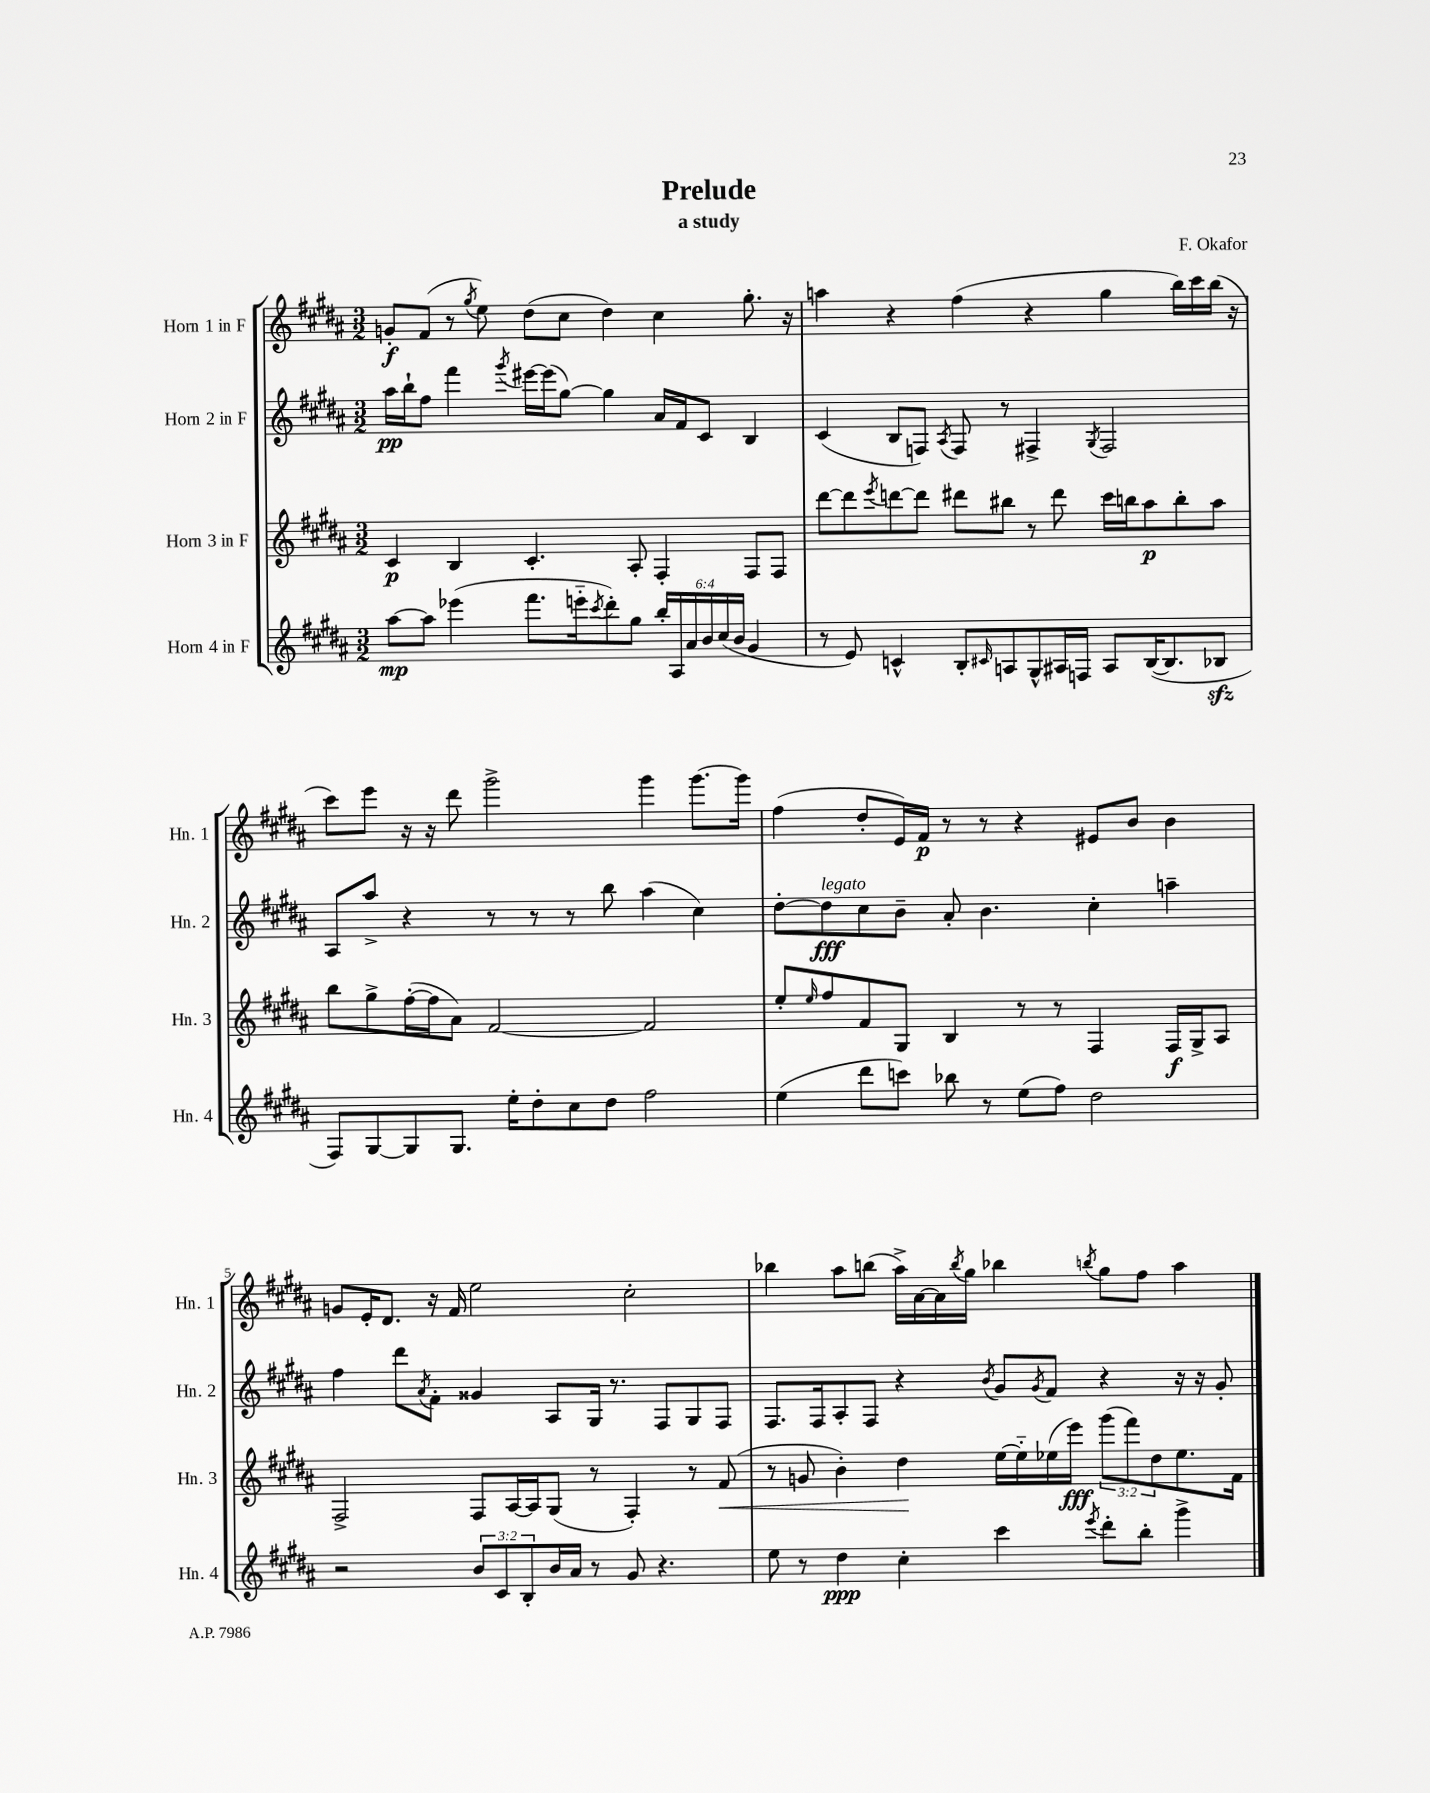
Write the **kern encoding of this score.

**kern	**dynam	**kern	**dynam	**kern	**dynam	**kern	**dynam
*part4	*part4	*part3	*part3	*part2	*part2	*part1	*part1
*staff4	*staff4	*staff3	*staff3	*staff2	*staff2	*staff1	*staff1
*I"Horn 4 in F	*	*I"Horn 3 in F	*	*I"Horn 2 in F	*	*I"Horn 1 in F	*
*I'Hn. 4	*	*I'Hn. 3	*	*I'Hn. 2	*	*I'Hn. 1	*
*clefG2	*	*clefG2	*	*clefG2	*	*clefG2	*
*k[f#c#g#d#a#]	*	*k[f#c#g#d#a#]	*	*k[f#c#g#d#a#]	*	*k[f#c#g#d#a#]	*
*M3/2	*	*M3/2	*	*M3/2	*	*M3/2	*
=1	=1	=1	=1	=1	=1	=1	=1
[8aa#\L	mp	4c#/	p	16aa#\LL	pp	8gn'/L	f
.	.	.	.	16bb`\J	.	.	.
8aa#\J]	.	.	.	8ff#\J	.	(8f#/J	.
(4eee-X\	.	4B/	.	4fff#\	.	8r	.
.	.	.	.	.	.	8qgg#/	.
.	.	.	.	.	.	8ee\)	.
.	.	.	.	8qggg#/	.	.	.
8.fff#\L	.	4.c#'/	.	[16eee#X\LL	.	(8dd#\L	.
.	.	.	.	(16eee#\J]	.	.	.
.	.	.	.	[8gg#\J)	.	8cc#\J	.
16eeen\k	.	.	.	.	.	.	.
8qccc#/	.	.	.	.	.	.	.
8ddd#'\)	.	.	.	4gg#\]	.	4dd#\)	.
8gg#\J	.	8A#'/	.	.	.	.	.
24bb'/LL	.	4F#'/	.	16a#/LL	.	4cc#\	.
24A#/	.	.	.	.	.	.	.
.	.	.	.	16f#/J	.	.	.
24a#/	.	.	.	.	.	.	.
24b/	.	.	.	8c#/J	.	.	.
(24cc#/	.	.	.	.	.	.	.
24b/JJ	.	.	.	.	.	.	.
4g#/	.	8F#/L	.	4B/	.	8.gg#'\	.
.	.	8F#/J	.	.	.	.	.
.	.	.	.	.	.	16r	.
=2	=2	=2	=2	=2	=2	=2	=2
8r	.	[8ddd#\L	.	(4c#/	.	4aan\	.
8e/)	.	8ddd#\]	.	.	.	.	.
.	.	8qeee/	.	.	.	.	.
4cn^^/	.	[8dddn\	.	8B/L	.	4r	.
.	.	8ddd\J]	.	8Fn/J)	.	.	.
.	.	.	.	8qA#/	.	.	.
8B'/L	.	8ddd#X\L	.	8F/	.	(4ff#\	.
16qqc#X/	.	.	.	.	.	.	.
8An/	.	8bb#X\J	.	8r	.	.	.
8G#^^/	.	8r	.	4F#X^/	.	4r	.
16A#X/L	.	8ddd#\	.	.	.	.	.
16Fn/JJ	.	.	.	.	.	.	.
.	.	.	.	8qG#/	.	.	.
8A#/L	.	16ccc#\LL	.	2F#/	.	4gg#\	.
.	.	16bbn\J	.	.	.	.	.
([16B/K	.	8aa#\	p	.	.	.	.
8.B/]	.	.	.	.	.	.	.
.	.	8bb'\	.	.	.	16bb\LL)	.
.	.	.	.	.	.	16ccc#\	.
8B-Xzz/J	.	8aa#\J	.	.	.	(16bb\JJ	.
.	.	.	.	.	.	16r	.
!!LO:LB:g=z
=3	=3	=3	=3	=3	=3	=3	=3
8F#/L)	.	8bb\L	.	8A#/L	.	8ccc#\L)	.
[8G#/	.	8gg#^\	.	8aa#^/J	.	8eee\J	.
8G#/]	.	([16ff#'\L	.	4r	.	16r	.
.	.	16ff#\J]	.	.	.	16r	.
8.G#/J	.	8a#\J)	.	.	.	8ddd#\	.
.	.	[2f#/	.	8r	.	2ggg#^\	.
16ee'\KL	.	.	.	.	.	.	.
8dd#'\	.	.	.	8r	.	.	.
8cc#\	.	.	.	8r	.	.	.
8dd#\J	.	.	.	8bb\	.	.	.
2ff#\	.	2f#/]	.	(4aa#\	.	4ggg#\	.
.	.	.	.	4cc#\)	.	[8.ggg#\L	.
.	.	.	.	.	.	16ggg#\Jk]	.
=4	=4	=4	=4	=4	=4	=4	=4
(4ee\	.	8ee'/L	.	[8dd#'\L	.	(4ff#\	.
.	.	16qqee/	.	.	.	.	.
!	!	!	!	!LO:TX:a:i:t=legato	!	!	!
.	.	8ff#/	.	8dd#\]	fff	.	.
8ddd#\L	.	8f#/	.	8cc#\	.	8dd#'/L	.
8cccn\J)	.	8G#/J	.	8b~\J	.	16e/L)	.
.	.	.	.	.	.	16f#/JJ	p
8bb-X\	.	4B/	.	8a#'/	.	8r	.
8r	.	.	.	4.b\	.	8r	.
(8ee\L	.	8r	.	.	.	4r	.
8ff#\J)	.	8r	.	.	.	.	.
2dd#\	.	4F#/	.	4cc#'\	.	8e#X/L	.
.	.	.	.	.	.	8b/J	.
.	.	16F#/LL	f	4aan~\	.	4b\	.
.	.	16G#^/J	.	.	.	.	.
.	.	8A#/J	.	.	.	.	.
!!LO:LB:g=z
=5	=5	=5	=5	=5	=5	=5	=5
2r	.	2F#^/	.	4ff#\	.	8gn/L	.
.	.	.	.	.	.	16e'/K	.
.	.	.	.	.	.	8.d#/J	.
.	.	.	.	8ddd#\L	.	.	.
.	.	.	.	8qa#/	.	.	.
.	.	.	.	8f#'\J	.	16r	.
.	.	.	.	.	.	16f#/	.
12b/L	.	8F#/L	.	4g##X/	.	2ee\	.
12c#/	.	.	.	.	.	.	.
.	.	[16A#/L	.	.	.	.	.
12B'/	.	.	.	.	.	.	.
.	.	16A#/J]	.	.	.	.	.
16b/L	.	(8G#/J	.	8A#/L	.	.	.
16a#/JJ	.	.	.	.	.	.	.
8r	.	8r	.	16G#/Jk	.	.	.
.	.	.	.	8.r	.	.	.
8g#/	.	4F#'/)	.	.	.	2cc#'\	.
4.r	.	.	.	8F#/L	.	.	.
.	.	8r	.	8G#/	.	.	.
!	!	!	!LO:HP:b	!	!	!	!
.	.	(8f#/	<	8F#/J	.	.	.
=6	=6	=6	=6	=6	=6	=6	=6
8ee\	.	8r	.	8.F#/L	.	4bb-X\	.
8r	.	8gn/	.	.	.	.	.
.	.	.	.	16F#/k	.	.	.
4dd#\	ppp	4b'\)	.	8A#'/	.	8aa#\L	.
.	.	.	.	8F#/J	.	(8bbn\J	.
4cc#'\	.	4dd#\	.	4r	.	16aa#^\LL)	.
.	.	.	.	.	.	[16a#\	.
.	.	.	.	.	.	16a#\]	.
.	.	.	.	.	.	8qbb/	.
.	.	.	.	.	.	16gg#\JJ	.
.	.	.	.	8qb/	.	.	.
4ccc#\	.	[16ee\LL	[	8g#/L	.	4bb-X\	.
.	.	16ee\]	.	.	.	.	.
.	.	.	.	8qg#/	.	.	.
.	.	(16ee-X\	.	8f#/J	.	.	.
.	.	16eee\JJ)	fff	.	.	.	.
8qeee/	.	.	.	.	.	8qbbn/	.
8ddd#'\L	.	(12ggg#\L	.	4r	.	8gg#\L	.
.	.	12fff#\)	.	.	.	.	.
8bb'\J	.	.	.	.	.	8ff#\J	.
.	.	12dd#\	.	.	.	.	.
4ggg#^\	.	8.ee-\	.	16r	.	4aa#\	.
.	.	.	.	16r	.	.	.
.	.	.	.	8g#'/	.	.	.
.	.	16f#\Jk	.	.	.	.	.
==	==	==	==	==	==	==	==
*-	*-	*-	*-	*-	*-	*-	*-
